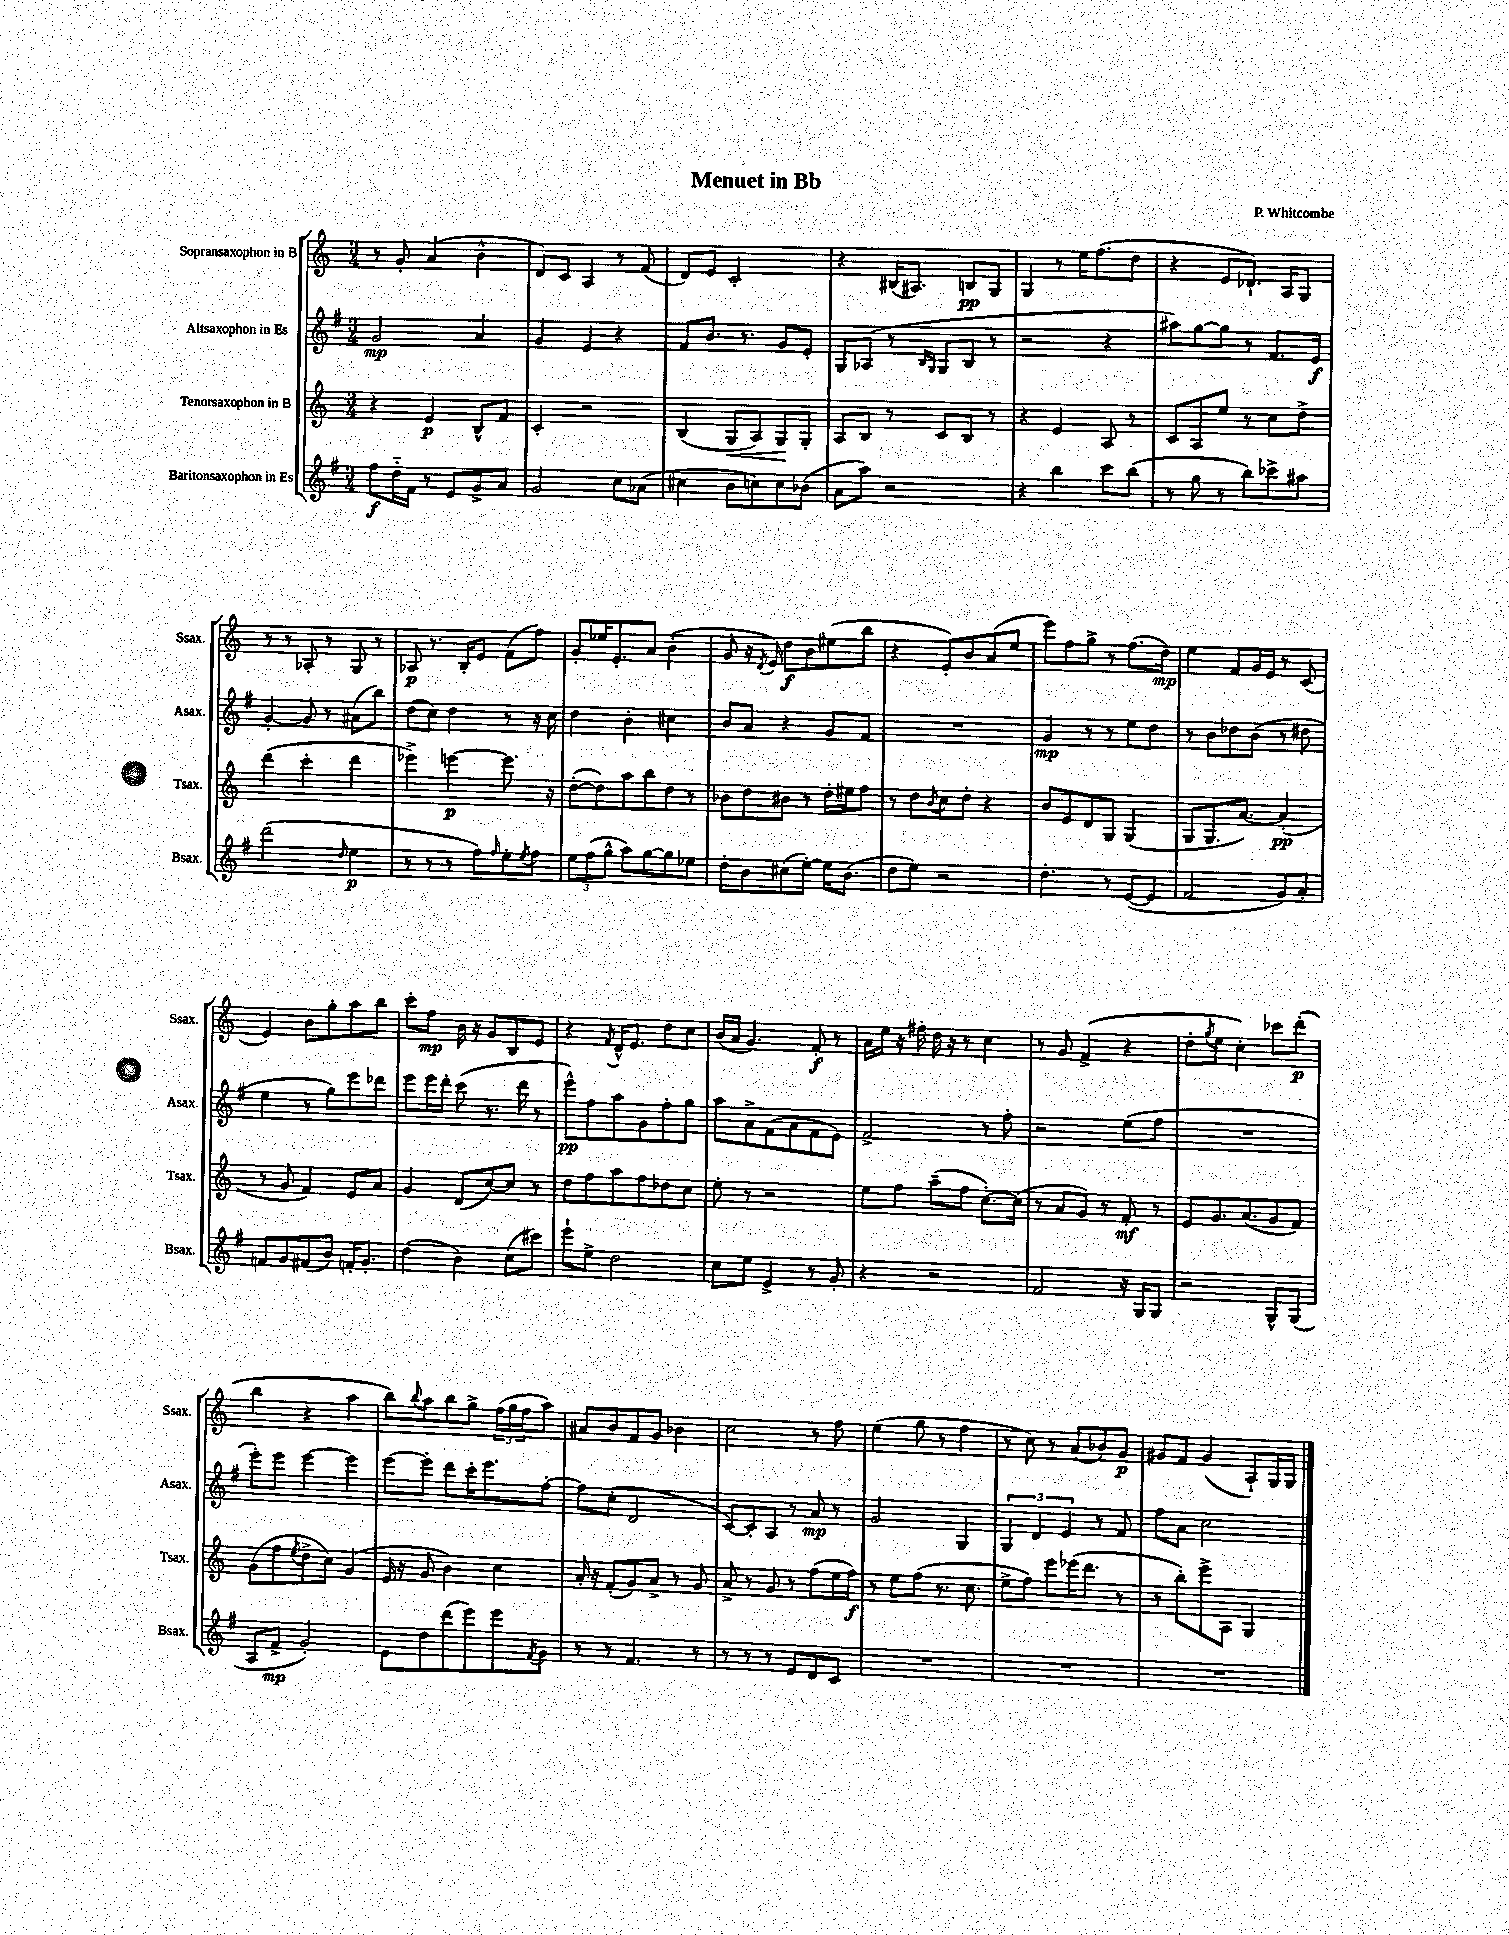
\header { title = "Menuet in Bb" composer = "P. Whitcombe" }
<<
\new StaffGroup <<
\new Staff = "s0" \with { instrumentName = "Sopransaxophon in B" shortInstrumentName = "Ssax." } {
    \clef treble \key c \major \numericTimeSignature \time 3/4
    r8 g'8-. a'4( b'4-^ |
    d'8) c'8 a4 r8 f'8( |
    d'8) e'8 c'2-. |
    r4 bis16( ais8.) b8\pp g8 |
    g4 r8 e''16 f''8.( d''8 |
    r4 e'8 des'8.-!) a16 g8 |
    r8 r8 aes8-. r8 g8 r8 |
    aes8\p r8. b16-. e'8 f'8( f''8) |
    g'8-. ees''16 e'8.-. a'8 b'4-.( |
    g'8 r16 \acciaccatura { d'8 } e'16) d''8\f b'8 eis''8( b''8 |
    r4 e'8-.) b'8 a'8( e''8 |
    e'''8) f''8 g''8-> r8 f''8.( d''16\mp) |
    e''4 f'8 g'16 e'16 r8 c'8( |
    e'4) b'8 g''8-. a''8 b''8 |
    c'''8-. f''8\mp b'16 r16 g'8 b8 e'8 |
    r4 \acciaccatura { f'8 } d'16-^ e'8. d''8 c''8 |
    b'16( a'16 g'4.) f'8-.\f r8 |
    a'16 e''16 r16 fis''16-. d''16 r16 r8 c''4 |
    r8 g'8 f'4->( r4 |
    d''8-. \acciaccatura { g''8 } e''8 c''4-.) ces'''8 d'''8-.\p( |
    b''4 r4 a''4 |
    b''8) \appoggiatura { b''8 } a''8 b''8 g''8-> \tuplet 3/2 { f''16( g''16 f''16 } a''8) |
    ais'8 b'8 f'8 g'8 bes'4 |
    c''2 r8 f''8 |
    e''4( g''8 r8 f''4 |
    r8 c''8) r8 a'8( bes'8) g'8\p |
    gis'8 f'8 gis'4( a8-!) g16 g16 \bar "|." |
}
\new Staff = "s1" \with { instrumentName = "Altsaxophon in Es" shortInstrumentName = "Asax." } {
    \clef treble \key g \major \numericTimeSignature \time 3/4
    g'2\mp a'4 |
    g'4 e'4 r4 |
    fis'8 b'8. r8. g'8 e'8-. |
    g8 aes8( r8 \grace { b16 g16 } g8 b8 r8 |
    r2 r4 |
    ais''8) g''8~ g''8 r8 fis'8. e'16\f |
    g'4~-. g'8 r8 ais'8( b''8) |
    d''8( c''8) d''4 r8 r16 c''16 |
    d''4 b'4-. cis''4 |
    b'8 a'8 r4 g'8 fis'8 |
    R2. |
    g'4\mp r8 r8 e''8 d''8 |
    r8 b'8 des''8 b'8( r8 dis''8 |
    e''4 r8 g''8) e'''8 des'''8 |
    e'''8 e'''16 d'''16-. c'''8( r8. d'''16 r8 |
    e'''8-^\pp) fis''8 a''8 g'8 fis''8-. g''8 |
    a''8 a'8-> fis'8( a'8 fis'8 e'8) |
    fis'2-> r8 fis''8-. |
    r2 e''8( fis''8 |
    R2. |
    e'''8-.) e'''8 e'''4~ e'''4 |
    e'''8~ e'''8-. d'''8 c'''16-. e'''8. fis''8~-. |
    fis''8 c''8-.( d'2 |
    c'8~) c'8-. a8 r8 a'8\mp r8 |
    g'2 g4 |
    \tuplet 3/2 { g4 d'4 e'4 } r8 fis'8 |
    fis''8 a'8 c''2 \bar "|." |
}
\new Staff = "s2" \with { instrumentName = "Tenorsaxophon in B" shortInstrumentName = "Tsax." } {
    \clef treble \key c \major \numericTimeSignature \time 3/4
    r4 e'4\p b8-^ f'8 |
    c'4-. r2 |
    b4( g8\< a8) g8\! g8-. |
    a8 b8 r8 c'8 b8 r8 |
    r4 e'4 a8 r8 |
    c'8 a8 e''8 r8 c''8 d''8-> |
    d'''4( c'''4-. d'''4 |
    ees'''4->) e'''4~\p e'''8. r16 |
    d''8~-.( d''8) a''8 b''8 d''8 r8 |
    bes'8 d''8 bis'8 r8 d''16-. eis''16 f''8 |
    r8 d''8 \acciaccatura { b'8 } c''8 d''8-. r4 |
    b'8 e'8 d'8 g8 g4( |
    g8 g8. a'8.~) a'4-.\pp( |
    r8 g'8 f'4) e'8 a'8 |
    g'4 d'8( c''8~) c''8 r8 |
    d''8 f''8 a''8 f''8 des''8 c''8 |
    e''8-. r8 r2 |
    e''8 f''8 a''8--( f''8 c''8.~-.) c''16( |
    r8 a'8 g'8) r8 f'8-.\mf r8 |
    e'8 g'8. a'8.( g'8 f'8) |
    g'8( f''8 \acciaccatura { e''8 } d''8-> c''8) g'4( |
    e'16 r16 g'8 b'4) c''4 |
    a'16-. r16 f'8-.( g'8) a'8-> r8 g'8 |
    a'8-> r8 g'8 r8 f''8( e''16 f''16\f) |
    r8 e''8 f''8( r8. c''8. |
    e''8-> f''8) e'''8 ees'''16( d'''8. r8 |
    r8 b''8-.) e'''8-> a8 g4 \bar "|." |
}
\new Staff = "s3" \with { instrumentName = "Baritonsaxophon in Es" shortInstrumentName = "Bsax." } {
    \clef treble \key g \major \numericTimeSignature \time 3/4
    fis''8\f d''16-_ fis'16 r8 e'8 g'8-> a'8 |
    g'2 c''8 aes'8( |
    cis''4 b'8 c''8) c''8 bes'8( |
    a'8 a''8) r2 |
    r4 b''4 c'''8 b''8( |
    r8 g''8 r8 b''8) ces'''8-> ais''8 |
    d'''2( \grace { d''16 } e''4\p |
    r8 r8 r8 fis''8) \grace { fis''16 } e''8-. \acciaccatura { e''8 } fis''8 |
    \tuplet 3/2 { e''8 fis''8( g''8-^ } a''8) g''8~ g''8 ees''8 |
    d''8-. b'8 cis''8( e''8~-.) e''16 b'8.( |
    d''8 e''8) r2 |
    d''4.-. r8 e'8~( e'8 |
    fis'2 g'8) a'8-. |
    f'8 g'8 fis'8( b'8) f'16-. g'8.-. |
    d''4( b'4) c''8( cis'''8) |
    e'''8-! e''8-> d''2 |
    c''8 e''8 e'4-> r8 g'8-. |
    r4 r2 |
    fis'2 r16 g16 g8 |
    r2 g8-^ g8( |
    a8 fis'8->\mp g'2-.) |
    e'8 d''8 d'''8( e'''8) e'''8 \acciaccatura { fis'8 } g'8 |
    r8 r8 fis'4. r8 |
    r8 r8 r8 e'8 d'8 c'8 |
    R2. |
    R2. |
    R2. \bar "|." |
}
>>
>>
\layout { \context { \Score \remove "Bar_number_engraver" } }
